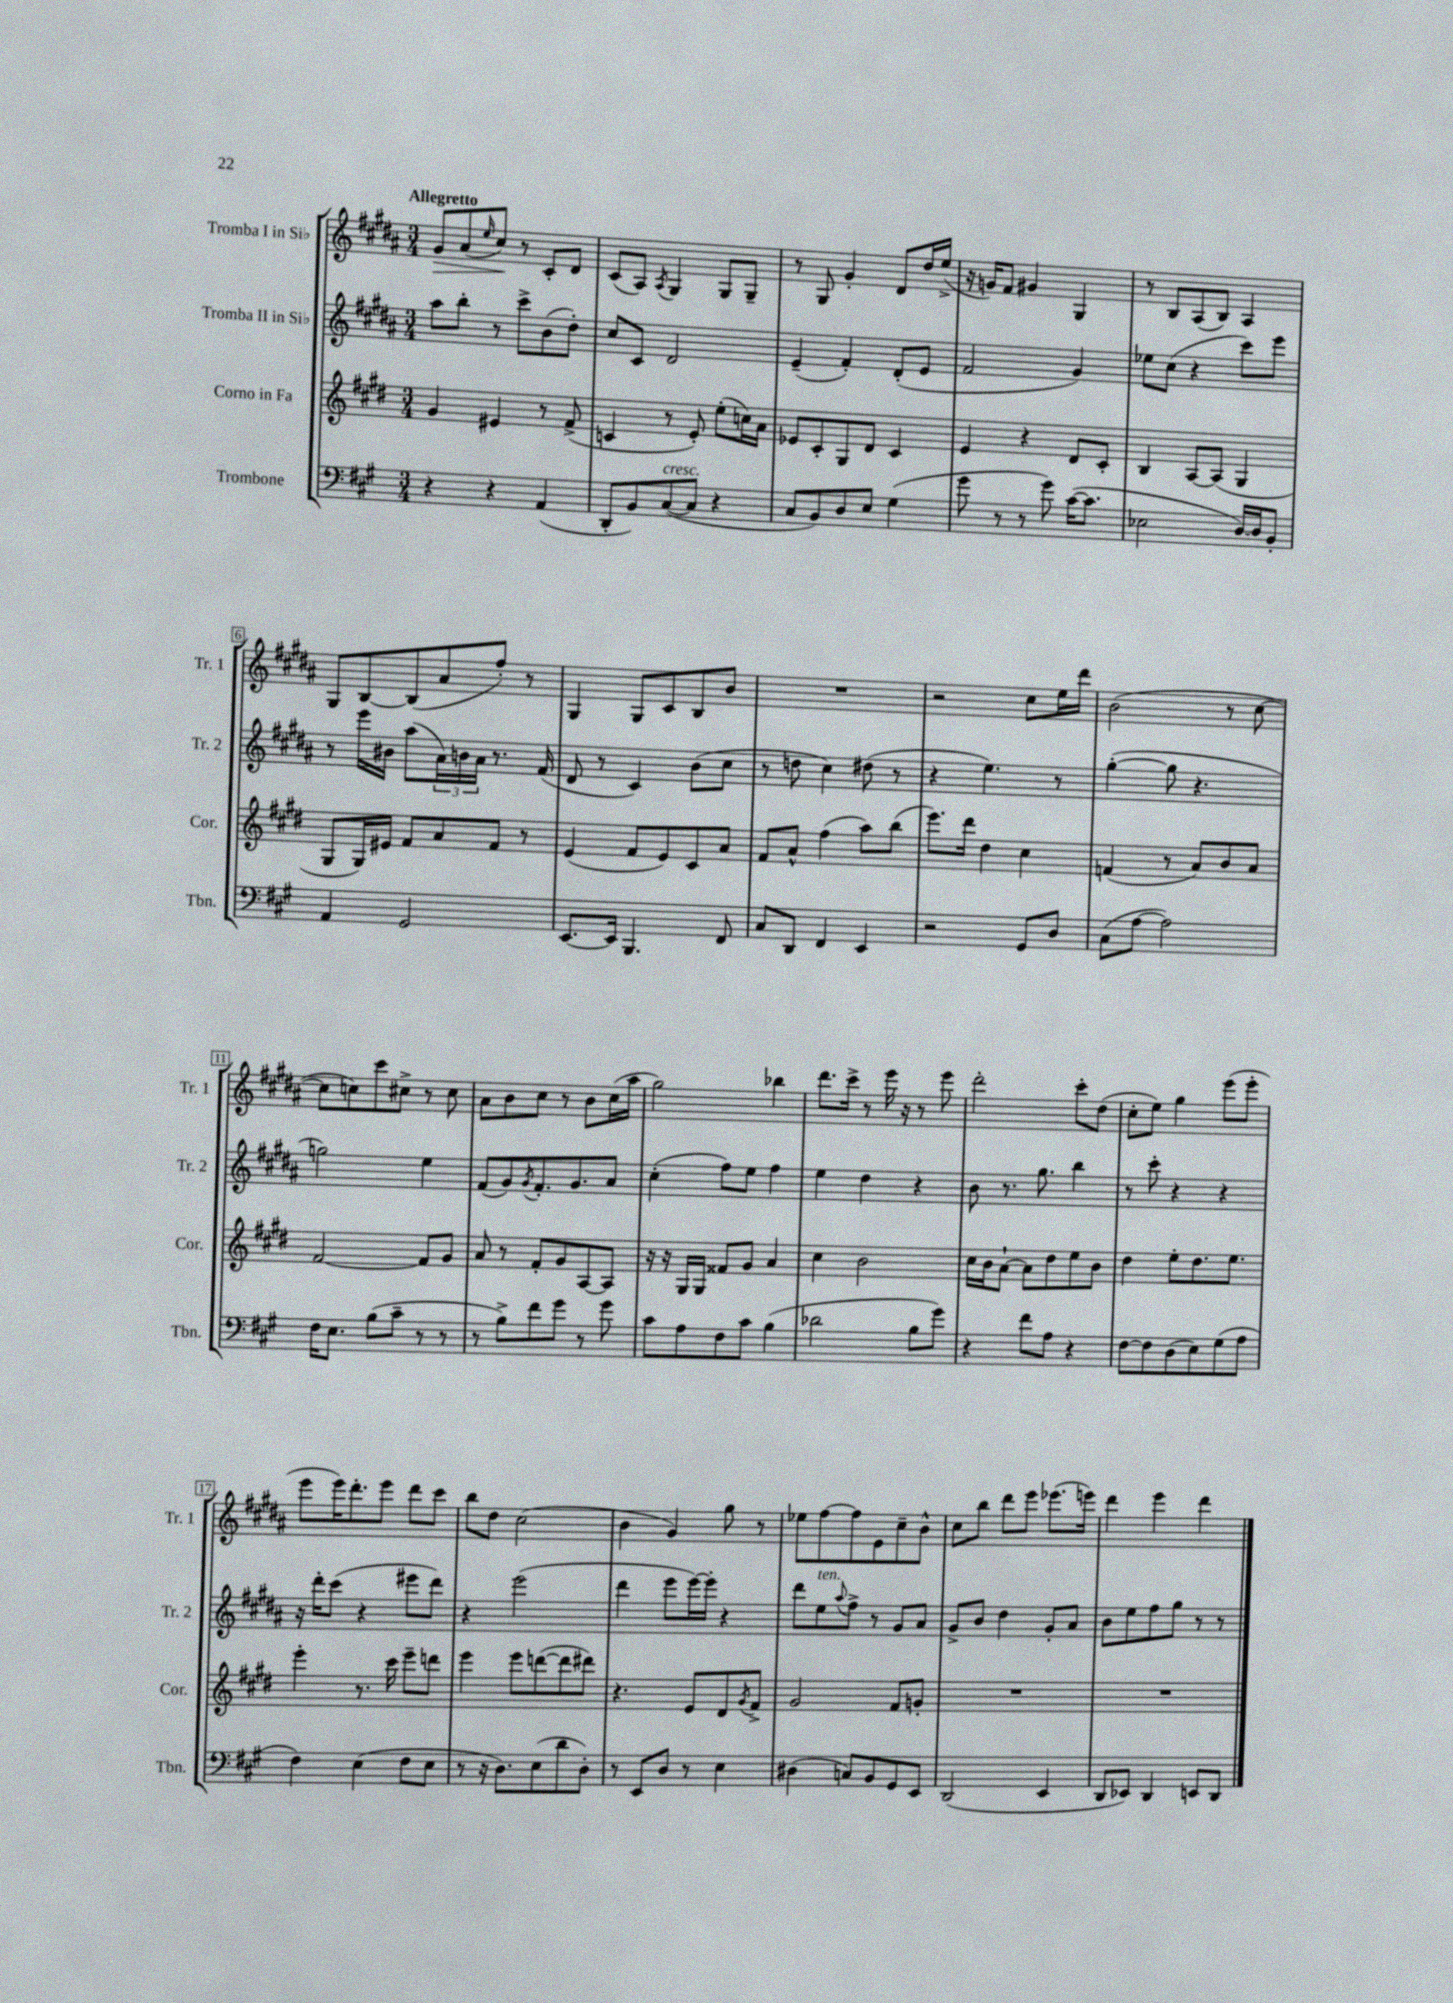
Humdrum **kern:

**kern	**kern	**kern	**kern
*staff4	*staff3	*staff2	*staff1
*clefF4	*clefG2	*clefG2	*clefG2
*k[f#c#g#]	*k[f#c#g#d#]	*k[f#c#g#d#a#]	*k[f#c#g#d#a#]
*M3/4	*M3/4	*M3/4	*M3/4
4r	4g#	8aa#	8g#
.	.	8bb'	(8a#
.	.	.	16qqee
4r	4e#	8r	8cc#)
.	.	8ccc#^	8r
(4AA	8r	(8b	8c#'
.	(8f#^	8dd#')	8d#
=	=	=	=
8DD'	4c	8cc#	(8c#
8BB)	.	8c#	8A#)
.	.	.	8qA#
([8C#	8r	2d#	4G#
8C#]	8e')	.	.
4r	(8ee'	.	8G#
.	16cc)	.	8G#~
.	16a	.	.
=	=	=	=
8C#	8e-	(4e~	8r
8BB)	8c#'	.	8G#
8D	8G#	4f#')	4g#'
8E	8d#	.	.
(4G#	4c#	(8d#'	8d#
.	.	8e	16dd#
.	.	.	(16ee^
=	=	=	=
8g#	4e	2f#	16r
.	.	.	16g)
8r	.	.	8f#
8r	4r	.	4g#
8g#)	.	.	.
([16c#	8d#	4g#)	4G#
8.c#]	.	.	.
.	8c#'	.	.
=	=	=	=
2E-	4B	8ee-	8r
.	.	(8cc#	8B
.	[8A	4r	(8A#
.	(8A]	.	8B)
[16D)	4G#	8ccc#)	4A#
16D]	.	.	.
8BB'	.	8eee	.
=	=	=	=
4AA	8G#	8r	8G#
.	16G#)	16eee	[8B
.	16e#	16b#	.
2GG#	8f#	(8aa#	(8B]
.	8a	24a#)	8a#
.	.	24b	.
.	.	24a#	.
.	8f#	8.r	8ff#')
.	8r	.	8r
.	.	(16f#	.
=	=	=	=
[8.EE	(4e	8d#	4G#
.	.	8r	.
16EE]	.	.	.
4.BBB	8f#	4c#)	8G#
.	8e)	.	8c#
.	8c#	(8b	8B
8FF#	8a	8cc#	8b
=	=	=	=
8C#	8f#	8r	2.r
8DD	8a^^	8dd	.
4FF#	(4ff#	4cc#)	.
4EE	8aa)	(8dd#	.
.	(8bb	8r	.
=	=	=	=
2r	8.eee)	4r	2r
.	16ddd#	.	.
.	4dd#	4.ee)	.
8GG#	4cc#	.	8cc#
8D	.	8r	16ee
.	.	.	16ddd#
=	=	=	=
(8C#	(4f	([4gg#'	(2b
[8A	.	.	.
2A])	8r	8gg#]	.
.	8a)	4.r	.
.	8b	.	8r
.	8a	.	[8cc#
=	=	=	=
16F#	[2f#	2gg)	8cc#]
8.E	.	.	.
.	.	.	8cc)
(8B	.	.	8ccc#
8c#~	.	.	8cc#^
8r	8f#]	4ee	8r
8r	8g#	.	8cc#
=	=	=	=
8r	8a	(8f#	8a#
8B^)	8r	8g#)	8b
.	.	8qg#	.
8f#	8f#'	8.f#'	8cc#
8g#	8g#	.	8r
.	.	8.g#	.
8r	[8A	.	8b
8g#	8A]	8a#	(16cc#
.	.	.	16aa#
=	=	=	=
8c#	16r	(4cc#'	2gg#)
.	16r	.	.
8A	16G#	.	.
.	16G#	.	.
8F#	8f##	8ff#)	.
8c#	8g#	8ee	.
(4B	4a	4ff#	4bb-
=	=	=	=
2d-	4cc#	4ee	8.ddd#
.	.	.	16ccc#^
.	2b	4dd#	8r
.	.	.	16eee
.	.	.	16r
8B	.	4r	8r
8g#)	.	.	8eee
=	=	=	=
4r	16cc#	8b	2ddd#'
.	16b	.	.
.	[8a`	8.r	.
8f#	8a]	.	.
.	.	8.gg#	.
8A	8dd#	.	.
4r	8ee	4bb	8ccc#'
.	8b	.	(8dd#
=	=	=	=
[8F#	4dd#	8r	8cc#'
8F#]	.	8ccc#'	8ee)
(8D	8ee'	4r	4gg#
8E)	8.dd#	.	.
(8G#	.	4r	(8eee
.	8.ee	.	.
8A	.	.	8eee'
=	=	=	=
4F#)	4eee'	16r	8eee
.	.	16ddd#'	.
.	.	(8ccc#	16eee)
.	.	.	8.ddd#'
(4E	8.r	4r	.
.	.	.	8eee
.	16ccc#	.	.
8F#	8eee~	8eee#	8ddd#
8E	8ddd	8ddd#)	8ccc#
=	=	=	=
8r	4eee	4r	8bb
16r	.	.	8dd#
8.D)	.	.	.
.	8eee	(2eee	(2cc#
(8E	([8ddd	.	.
8d	8ddd]	.	.
8D')	8ddd#)	.	.
=	=	=	=
8r	4.r	4ddd#	4b
8EE	.	.	.
8D	.	8eee	4g#)
8r	8e	[16eee)	.
.	.	16eee']	.
4E	8d#	4r	8gg#
.	8qg#	.	.
.	8f#^	.	8r
=	=	=	=
(4D#	2g#	8ddd#	8ee-
.	.	8ee	[8ff#
.	.	8qqaa#	.
8C)	.	8ff#^	8ff#]
8BB	.	8r	8e
8GG#	8f#	8g#	8cc#~
8EE	8g'	8a#	8b^^
=	=	=	=
(2DD	2.r	8g#^	8cc#
.	.	8b	8bb
.	.	4dd#	8ddd#
.	.	.	8eee
4EE	.	8g#'	(8.eee-
.	.	8a#	.
.	.	.	16eee)
=	=	=	=
8DD	2.r	8b	4ddd#
8EE-)	.	8ee	.
4DD	.	8ff#	4eee
.	.	8gg#	.
8EE	.	8r	4ddd#
8DD	.	8r	.
==	==	==	==
*-	*-	*-	*-
